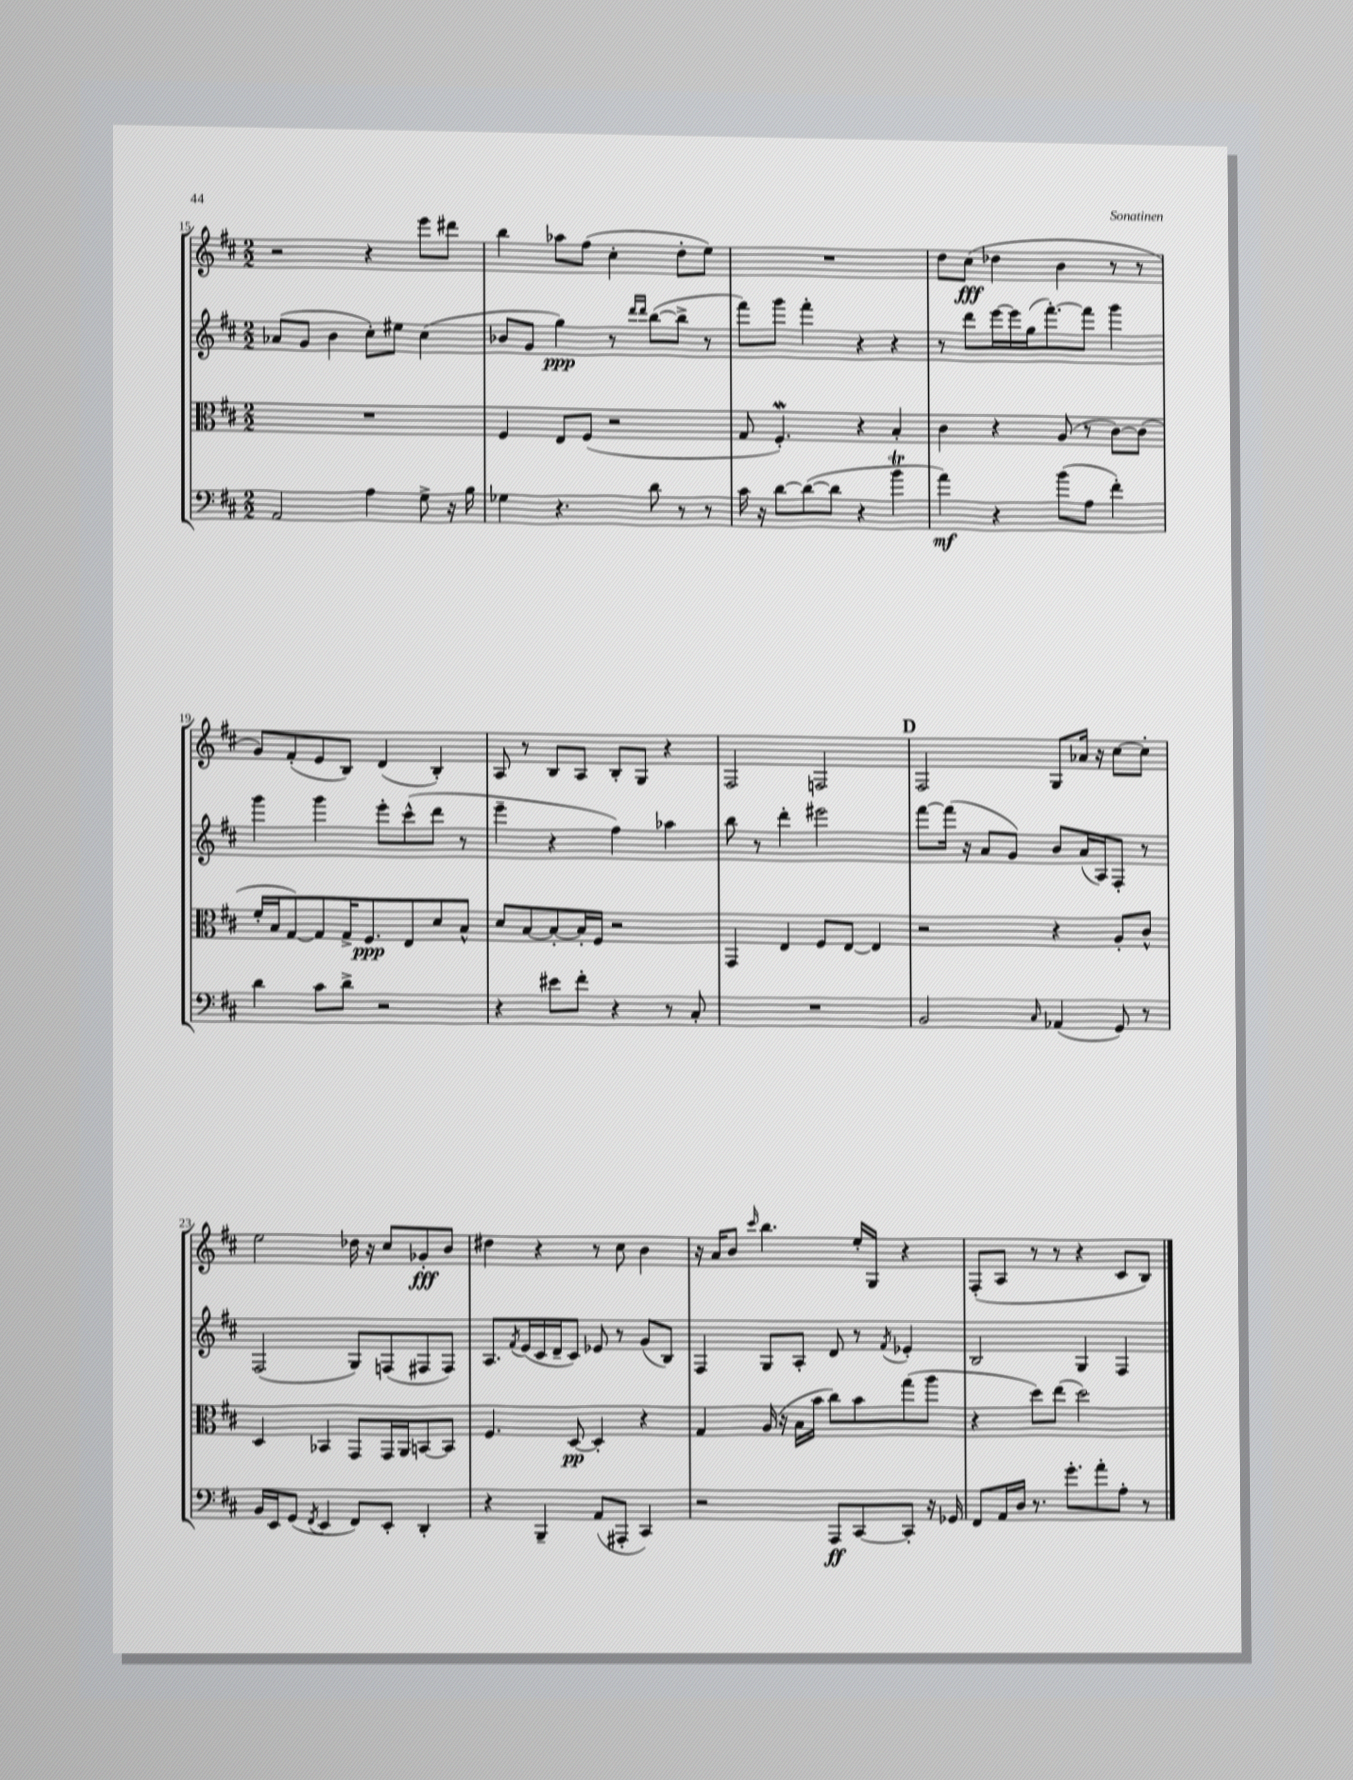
<<
\new StaffGroup <<
\new Staff = "s0" {
    \clef treble \key d \major \numericTimeSignature \time 2/2
    r2 r4 e'''8 dis'''8 |
    b''4 aes''8 fis''8( cis''4-. d''8-. e''8) |
    R1 |
    d''8 cis''8\fff( des''4 b'4 r8 r8 |
    g'8) fis'8-.( e'8 b8) d'4( b4-.) |
    a8 r8 b8 a8 b8-. g8 r4 |
    fis2 f2 |
    \mark \markup { \bold "D" } fis2 g8 aes'16 r16 cis''8~ cis''8-. |
    e''2 des''16 r16 cis''8 ges'8-.\fff b'8 |
    dis''4 r4 r8 cis''8 b'4 |
    r16 a'16 b'8 \grace { cis'''16 } b''4. e''16-. g16 r4 |
    fis8-.( a8 r8 r8 r4 cis'8 b8) \bar "|." |
}
\new Staff = "s1" {
    \clef treble \key d \major \numericTimeSignature \time 2/2
    aes'8( g'8 b'4 cis''8-.) eis''8 cis''4( |
    bes'8 g'8 g''4\ppp) r8 \grace { d'''16 d'''16 } b''8~( b''8-> r8 |
    fis'''8) g'''8 fis'''4-. r4 r4 |
    r8 d'''8 e'''16~ e'''16 g''16( fis'''8.~-.) fis'''8 g'''4 |
    g'''4 g'''4 e'''8-. cis'''8-^( d'''8 r8 |
    e'''4-- r4 fis''4) aes''4 |
    b''8 r8 d'''4-. eis'''2 |
    \mark \markup { \bold "D" } fis'''8~ fis'''16( r16 a'8 g'8) b'8 a'16( a16) fis8-. r8 |
    fis2( g8) f8( fis8 fis8) |
    a8. \acciaccatura { fis'8 } e'16( cis'16 d'16-- cis'8) ees'8 r8 g'8( b8) |
    fis4 g8 a8-. d'8 r8 \acciaccatura { fis'8 } ees'4-. |
    b2 g4 fis4 \bar "|." |
}
\new Staff = "s2" {
    \clef alto \key d \major \numericTimeSignature \time 2/2
    R1 |
    fis4 e8 fis8( r2 |
    g8 fis4.-.\mordent) r4 b4-. |
    cis'4 r4 a8( r8 cis'8~) cis'8( |
    fis'16-. b16 g8~) g8 g16-> fis8.\ppp e8 d'8 b8-^ |
    d'8 b8~ b8~-. b16-. fis16 r2 |
    g,4 e4 fis8 e8~ e4 |
    \mark \markup { \bold "D" } r2 r4 a8-. cis'8-^ |
    d4 bes,4 g,8 g,16 a,16 b,8~ b,8 |
    fis4. d8~\pp d4-. r4 |
    g4 a16( r16 b16 b'16 cis''8) b'8 g''8( a''8 |
    r4 d''8) e''8( d''2) \bar "|." |
}
\new Staff = "s3" {
    \clef bass \key d \major \numericTimeSignature \time 2/2
    a,2 a4 g8-> r16 b16 |
    ges4 r4. d'8 r8 r8 |
    cis'16 r16 d'8~ d'8~( d'8 r4 b'4\trill |
    a'4\mf) r4 b'8( a8 fis'4-.) |
    d'4 cis'8 d'8-> r2 |
    r4 eis'8 fis'8-. r4 r8 cis8-. |
    R1 |
    \mark \markup { \bold "D" } b,2 \grace { cis16 } aes,4( g,8) r8 |
    b,16 e,16 g,8( \acciaccatura { fis,8 } e,4 fis,8) e,8-. d,4-. |
    r4 b,,4-- a,8( ais,,8-. cis,4) |
    r2 a,,8\ff cis,8~ cis,8-. r16 ges,16 |
    fis,8 a,16 d16 r8. g'8.-. a'8-. a8-. r8 \bar "|." |
}
>>
>>
\layout { \context { \Score currentBarNumber = #15 } }
